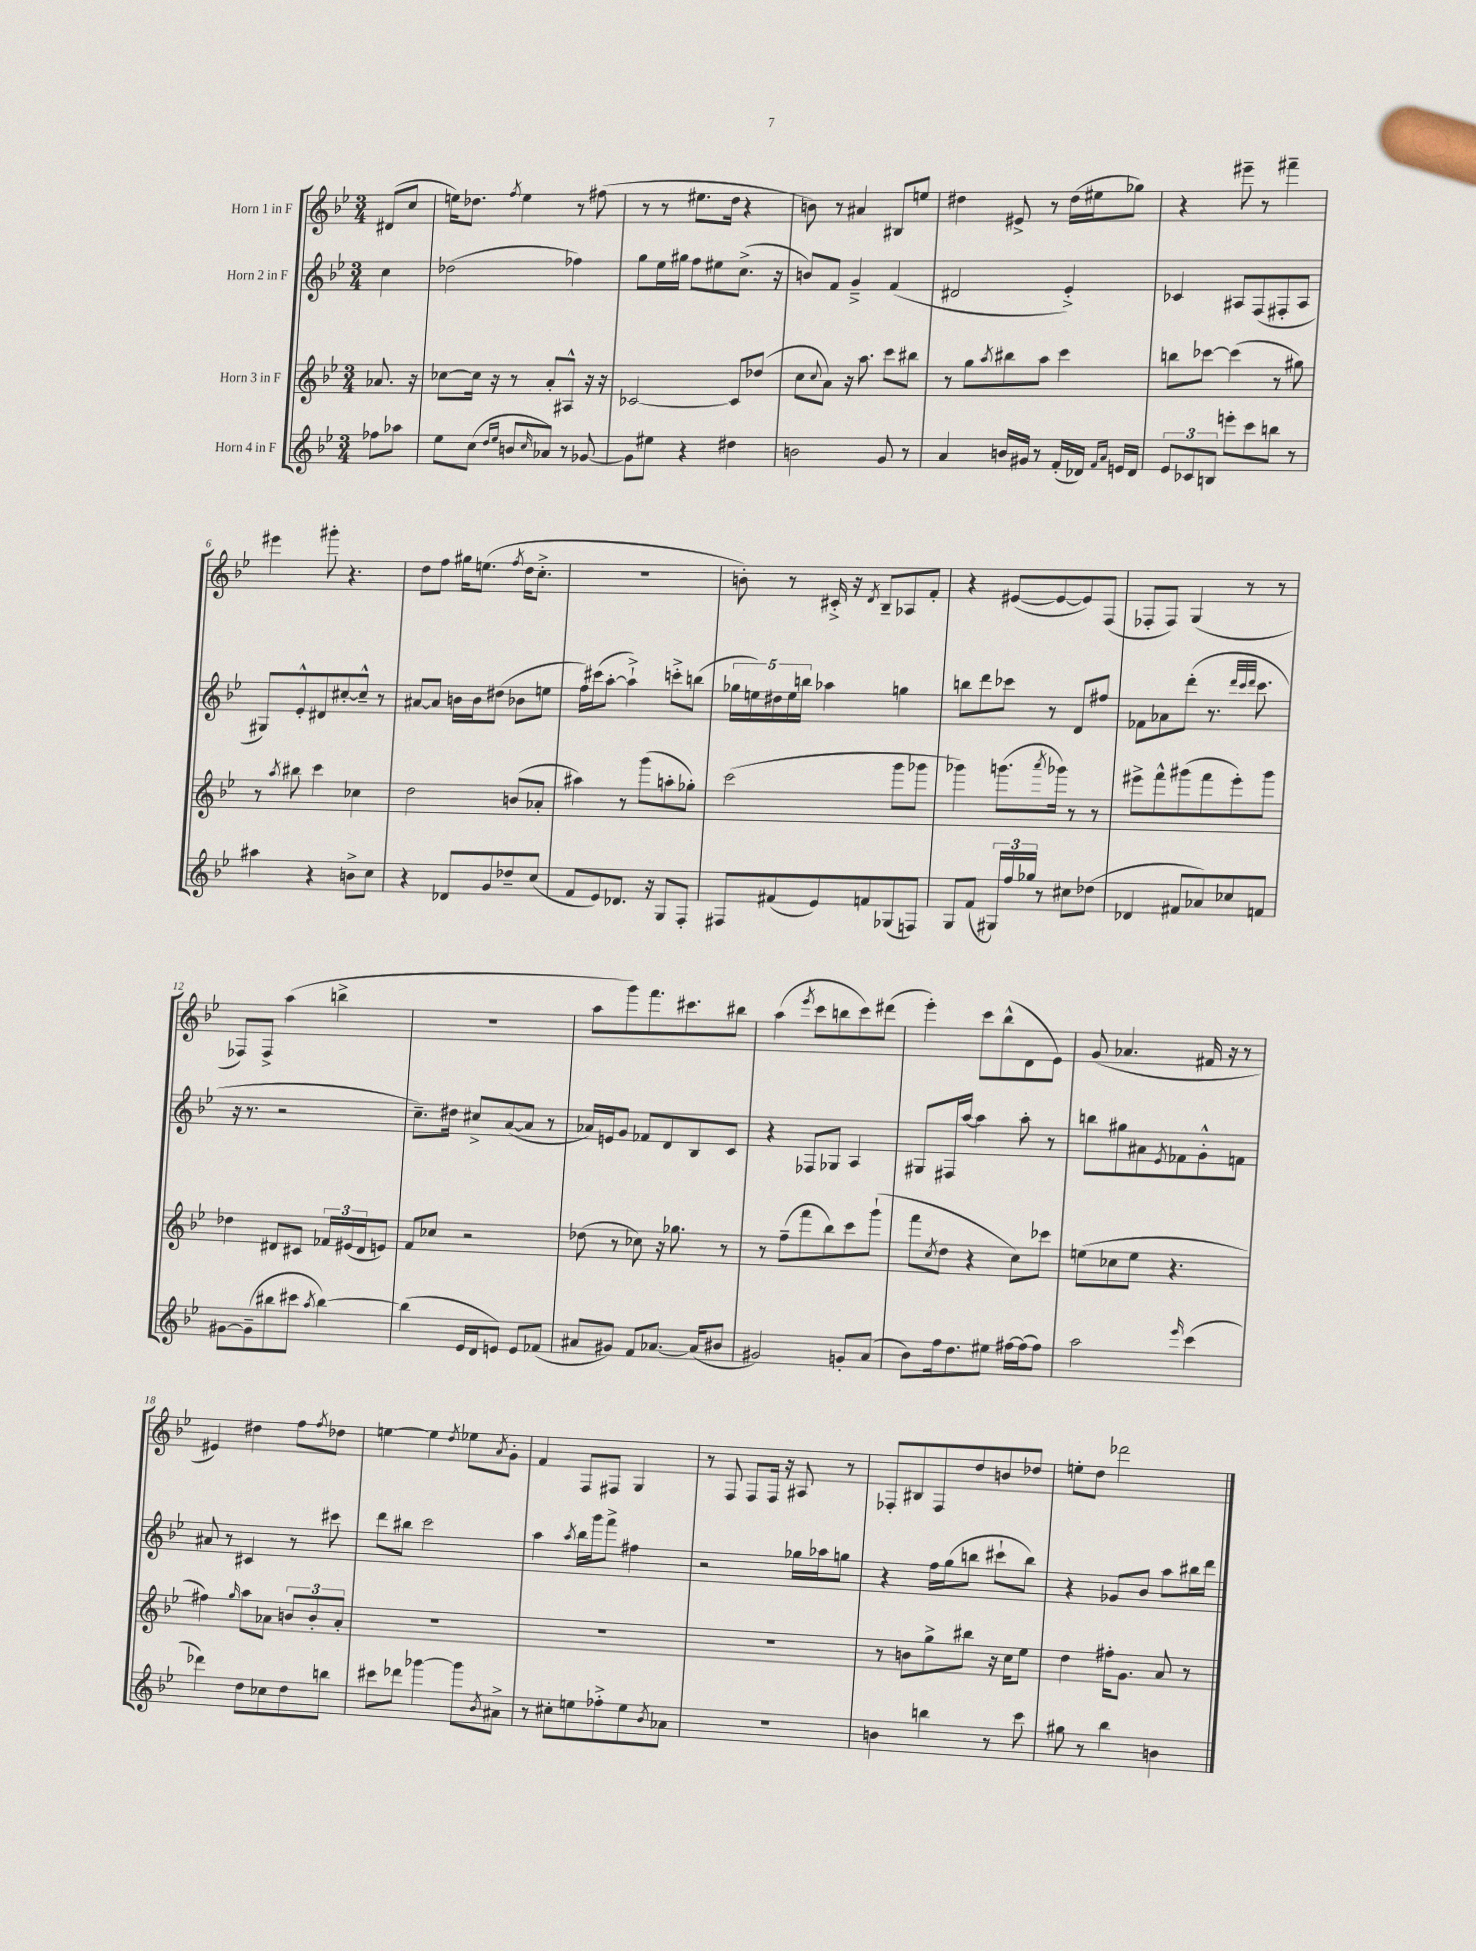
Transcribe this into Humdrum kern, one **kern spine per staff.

**kern	**kern	**kern	**kern
*staff4	*staff3	*staff2	*staff1
*clefG2	*clefG2	*clefG2	*clefG2
*k[b-e-]	*k[b-e-]	*k[b-e-]	*k[b-e-]
*M3/4	*M3/4	*M3/4	*M3/4
8ff-	8.a-	4cc	(8d#
8aa-	.	.	8cc
.	16r	.	.
=	=	=	=
8ee-	[8cc-	(2dd-	16ee)
.	.	.	8.dd-
(8cc	16cc-]	.	.
.	16r	.	.
16qqdd	.	.	.
16qqee-	.	.	8qff
8b	8r	.	4ee
16qqcc	.	.	.
8a-)	8a'	.	.
8r	8A#^^	4ff-)	8r
[8g-	16r	.	(8ff#
.	16r	.	.
=	=	=	=
8g-]	[2c-	8gg	8r
8ee#	.	16ee-	8r
.	.	16gg#	.
4r	.	8ff	8.ee#
.	.	8ee#	.
.	.	.	16dd
4dd#	8c-]	(8.cc^	4r
.	(8dd-	.	.
.	.	16r	.
=	=	=	=
2b	8cc	8b)	8b)
.	8qqcc	.	.
.	8a)	8f	8r
.	16r	4g~^	4a#
.	8.aa	.	.
8g	8ccc	(4f	8B#
8r	8bb#	.	8ee
=	=	=	=
4a	8r	2d#	4dd#
.	8gg	.	.
.	8qaa	.	.
16b	8bb#	.	8e#^
16g#	.	.	.
8r	8aa	.	8r
(16f'	4ccc	4e-'^)	(16dd#
16d-)	.	.	16ee#
16qqf	.	.	.
16qqa	.	.	.
16e	.	.	8gg-)
16d-	.	.	.
=	=	=	=
12e-	8bb	4c-	4r
12c-	.	.	.
.	[8ccc-	.	.
12B	.	.	.
8eee'	(4ccc-]	8A#	8eee#~
8ccc	.	(8F	8r
8bb	8r	8F#'	4fff#~
8r	8gg#)	8A#	.
=	=	=	=
4aa#	8r	8G#)	4eee#
.	8qaa	.	.
.	8bb#	8e-'^^	.
4r	4ccc	8d#	8ggg#'
.	.	[8cc#'	4.r
8b^	4cc-	8cc#~^^]	.
8cc	.	8r	.
=	=	=	=
4r	2dd	[8a#	8dd
.	.	8a#]	8ff
8d-	.	16b	16gg#
.	.	16b	(8.ee
8g	.	(8dd#	.
.	.	.	8qff
8dd-~	(8b	8b-	16dd
.	.	.	8.cc'^
(8cc	8a-'	8ee	.
=	=	=	=
8f	4aa#)	16ff)	2.r
.	.	(16ccc#	.
8e-)	.	[8aa'	.
8.d-	8r	4aa`^])	.
.	(8ggg	.	.
16r	.	.	.
8G	8aa'	8ccc'^	.
8F'	8gg-')	(8bb	.
=	=	=	=
8F#	(2ccc	20gg-	8b')
.	.	20ee)	.
.	.	20dd#	.
(8f#	.	.	8r
.	.	20ee	.
.	.	20bb	.
8e-)	.	4aa-	16c#'^
.	.	.	16r
.	.	.	8qd
8f	.	.	8B-~
(8G-	8ggg	4gg	8A-
8F)	8ggg-	.	8f'
=	=	=	=
8G	4ggg-)	8bb	4r
(8f	.	8ddd	.
24G#)	(8.ggg	8ccc-	([8e#
24ff	.	.	.
24gg-	.	.	.
8r	.	8r	8e#_
.	8qaaa	.	.
.	16ggg-)	.	.
8cc#	8r	8d	8e#])
(8dd-	8r	8ff#	(8F
=	=	=	=
4d-	8eee#^	8f-	8F-'
.	8fff^^	8a-	8F-)
8f#	(8ggg#	(8ddd'	(4G
8a-)	8fff	8.r	.
8cc-	8eee#')	.	8r
.	.	32qqddd	.
.	.	32qqccc	.
.	.	32qqddd	.
.	.	8.ccc	.
8f	8ggg#	.	8r
=	=	=	=
[8g#	4dd-	16r	8F-)
.	.	8.r	.
(8g#~]	.	.	8F-^
8bb#	8d#	2r	(4aa
8ccc#	8c#	.	.
8qaa	.	.	.
[4bb#)	24f-	.	4bb^
.	(24e#	.	.
.	24d#	.	.
.	8e)	.	.
=	=	=	=
(4bb#]	8f	8.cc~)	2.r
.	8cc-	.	.
.	.	16dd#	.
16e-	2r	8cc#^	.
16d	.	.	.
8e)	.	([8a	.
8e	.	8a]	.
(8f-	.	8r	.
=	=	=	=
8a#	(8dd-	16a-)	8aa
.	.	16e	.
8g#)	8r	8g	8ggg)
8f	8cc-)	8f-	8.fff
[8.a-	16r	8d	.
.	8.gg-	.	8.ccc#
.	.	8B-	.
(16a-]	.	.	.
8b#	8r	8c	8bb#
=	=	=	=
2g#)	8r	4r	(4aa
.	(8ff~	.	.
.	.	.	8qeee-
.	8fff	8F-	8ccc
.	8bb-)	8G-	8bb
8g'	8ccc	4A	8ccc)
(8a	(8ggg`	.	(8ddd#
=	=	=	=
8b-)	8fff	8G#	4eee-')
.	8qcc	.	.
16ff	8dd	16F#	.
8.dd	.	[16aa	.
.	4r	4aa]	8ccc
8ee#	.	.	(8bb-^^
[16ff#	8cc)	8aa'	8d
(16ff#]	.	.	.
8ff#)	8ccc-	8r	8e-)
=	=	=	=
2aa	(8ee	8bb	(8g
.	8cc-	8gg#	4.a-
.	8ee	8a#	.
.	.	8qe-	.
.	4.r	8f-	.
16qqeee-	.	.	.
(4ccc	.	8g'^^	16f#
.	.	.	16r
.	.	8f	8r
=	=	=	=
4ddd-)	4ff#)	8a#	4e#)
.	.	8r	.
.	16qqgg	.	.
8dd	8aa	4c#	4dd#
8cc-	8a-	.	.
8dd	12b	8r	8ff
.	12b'	.	.
.	.	.	8qff
8bb	.	8ccc#	8dd-
.	12a-'	.	.
=	=	=	=
8ccc#	2.r	8ddd	[4ee
8ddd-	.	8bb#	.
[4ggg-	.	2ccc	4ee]
.	.	.	8qdd
8ggg-]	.	.	8ee-
8qb-	.	.	8qa
8a#^	.	.	8g'
=	=	=	=
8r	2.r	4aa	4f
8cc#'	.	.	.
.	.	8qaa	.
8ee	.	16bb-	8F
.	.	16ggg	.
8ff-'^	.	8fff^	8F#
8ee	.	4ff#	4G
8qb-	.	.	.
8a-	.	.	.
=	=	=	=
2.r	2.r	2r	8r
.	.	.	8F
.	.	.	8F
.	.	.	16F
.	.	.	16r
.	.	16gg-	8A#
.	.	16aa-	.
.	.	8gg	8r
=	=	=	=
4b	8r	4r	8F-'
.	8b	.	8B#
4bb	8gg^	16ff	8F-
.	.	(16gg	.
.	8bb#	8bb	8dd
8r	16r	8ccc#`	8b
.	16cc	.	.
8ccc	8ee-	8bb)	8dd-
=	=	=	=
8gg#	4dd	4r	8ee'
8r	.	.	8dd
4bb-	16ff#'	8g-	2ddd-
.	8.g	.	.
.	.	8b-	.
4b	8a	8aa	.
.	8r	16bb#	.
.	.	16ddd	.
==	==	==	==
*-	*-	*-	*-
